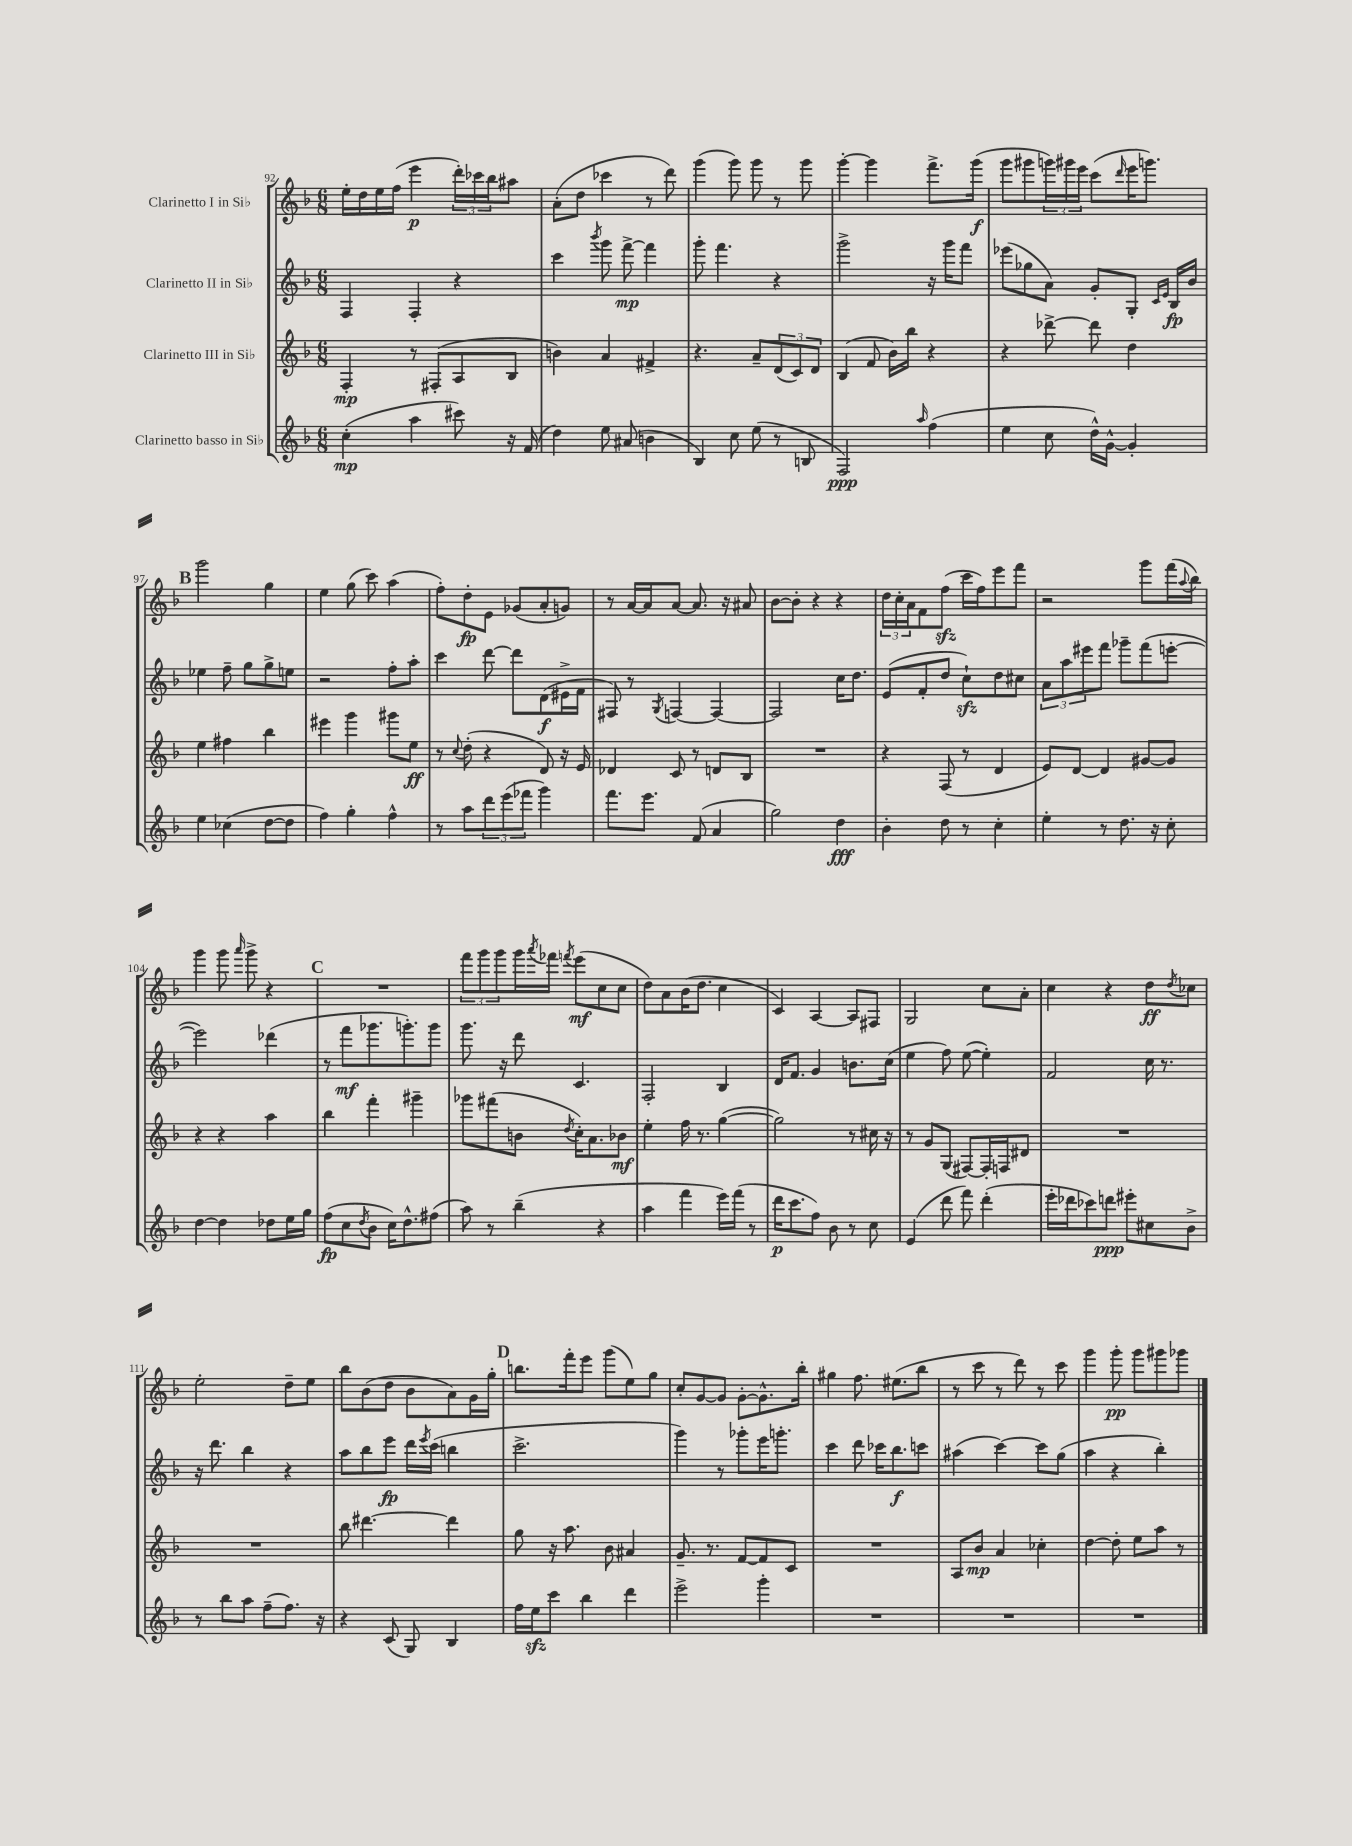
<<
\new StaffGroup <<
\new Staff = "s0" \with { instrumentName = "Clarinetto I in Sib" } {
    \clef treble \key f \major \numericTimeSignature \time 6/8
    e''16-. d''16 e''16 f''16( e'''4\p \tuplet 3/2 { d'''16-.) ces'''16 bes''16 } ais''8 |
    a'8-.( d''8 ces'''4 r8 d'''8) |
    g'''4( g'''8) g'''8 r8 g'''8 |
    g'''4~-. g'''4 f'''8.-> g'''16\f( |
    g'''8 gis'''8 \tuplet 3/2 { g'''16) gis'''16 e'''16 } c'''8( \grace { d'''16 } e'''16 g'''8.) |
    \mark \markup { \bold "B" } g'''2 g''4 |
    e''4 g''8( c'''8) a''4( |
    f''8-.) d''8-.\fp e'8 ges'8( a'8-. g'8) |
    r8 a'16~ a'16 a'8~ a'8. r16 ais'8 |
    bes'8~ bes'8-. r4 r4 |
    \tuplet 3/2 { d''16 c''16-. a'16 } f'8 f''8\sfz( c'''16 f''16) e'''8 f'''8 |
    r2 g'''8 f'''16( \appoggiatura { a''8 } bes''16) |
    g'''4 g'''8 \grace { a'''16 } g'''8-> r4 |
    \mark \markup { \bold "C" } R2. |
    \tuplet 3/2 { f'''8 g'''8 g'''8 } g'''16 \acciaccatura { a'''8 } fes'''16 \acciaccatura { f'''8 } e'''8\mf( c''8 c''8 |
    d''8) a'8 bes'16( d''8. c''4 |
    c'4) a4~ a8 fis8 |
    g2 c''8 a'8-. |
    c''4 r4 d''8\ff \acciaccatura { d''8 } ces''8 |
    e''2-. d''8-- e''8 |
    bes''8 bes'8( d''8 bes'8 a'8) g'16 g''16-. |
    \mark \markup { \bold "D" } b''8. f'''16-. e'''8 g'''8( e''8) g''8 |
    c''8-. g'8~ g'8 g'8~-. g'8.-^ bes''16-. |
    gis''4 f''8. eis''8.( bes''8 |
    r8 c'''8 r8 d'''8) r8 c'''8 |
    g'''4 g'''8-.\pp g'''8 gis'''8 ges'''8 \bar "|." |
}
\new Staff = "s1" \with { instrumentName = "Clarinetto II in Sib" } {
    \clef treble \key f \major \numericTimeSignature \time 6/8
    f4 f4-. r4 |
    c'''4 \acciaccatura { bes'''8 } g'''8 f'''8~->\mp f'''4 |
    g'''8-. f'''4. r4 |
    g'''2-> r16 g'''16 f'''8 |
    ees'''8( ges''8 a'8) g'8-. g8-. \grace { c'16 e'16 } bes16\fp bes'16 |
    \mark \markup { \bold "B" } ees''4 f''8-- g''8 g''8-> e''8 |
    r2 f''8-. a''8-. |
    c'''4 d'''8~ d'''8 d'8\f( eis'16-> f'16 |
    fis8) r8 \acciaccatura { g8 } f4~ f4~ |
    f2 c''16 d''8. |
    e'8( f'8-. d''8 c''8-!\sfz) d''8 cis''8 |
    \tuplet 3/2 { a'8 a''8 eis'''8 } f'''8 ges'''8-- f'''8( e'''8~-. |
    e'''2) des'''4( |
    \mark \markup { \bold "C" } r8 f'''8\mf ges'''8. g'''8.-.) g'''8 |
    g'''8. r16 d'''8 c'4. |
    f2-. bes4 |
    d'16 f'8. g'4 b'8. c''16( |
    e''4 f''8) e''8~( e''4-.) |
    f'2 c''16 r8. |
    r16 d'''8. bes''4 r4 |
    a''8 bes''8 e'''8\fp d'''16 \acciaccatura { e'''8 } c'''16( b''4 |
    \mark \markup { \bold "D" } c'''2.-> |
    g'''4) r8 ges'''8-. e'''16 g'''8.-. |
    c'''4 d'''8 ces'''16 bes''8.\f c'''8 |
    ais''4( c'''4~) c'''8 g''8( |
    a''4 r4 bes''4-.) \bar "|." |
}
\new Staff = "s2" \with { instrumentName = "Clarinetto III in Sib" } {
    \clef treble \key f \major \numericTimeSignature \time 6/8
    f4-.\mp r8 fis8-.( a8 bes8 |
    b'4) a'4 fis'4-> |
    r4. a'8-- \tuplet 3/2 { d'8( c'8) d'8 } |
    bes4( f'8 bes'16) bes''16 r4 |
    r4 des'''8~-> des'''8 d''4 |
    \mark \markup { \bold "B" } e''4 fis''4 bes''4 |
    eis'''4 g'''4 gis'''8 e''8\ff |
    r8 \appoggiatura { c''8 } d''8-.( r4 d'8) r16 e'16 |
    des'4 c'8 r8 d'8 bes8 |
    R2. |
    r4 f8( r8 d'4 |
    e'8) d'8~ d'4 gis'8~ gis'8 |
    r4 r4 a''4 |
    \mark \markup { \bold "C" } bes''4 f'''4-. gis'''4-- |
    ges'''8 fis'''8( b'8 \acciaccatura { d''8 } c''16-.) a'8. bes'8\mf |
    e''4-. f''16 r8. g''4~( |
    g''2) r8 cis''16 r16 |
    r8 g'8 g8( fis8~) fis16-. f16 dis'8 |
    R2. |
    R2. |
    bes''8 dis'''4.~ dis'''4 |
    \mark \markup { \bold "D" } g''8 r16 a''8. bes'8 ais'4 |
    g'8.-- r8. f'8~ f'8 c'8 |
    R2. |
    a8 bes'8\mp a'4 ces''4-. |
    d''4~ d''8-. e''8 a''8 r8 \bar "|." |
}
\new Staff = "s3" \with { instrumentName = "Clarinetto basso in Sib" } {
    \clef treble \key f \major \numericTimeSignature \time 6/8
    c''4-.\mp( a''4 cis'''8) r16 f'16( |
    d''4) e''8 ais'8( b'4 |
    bes4) c''8 e''8( r8 b8 |
    f2\ppp) \grace { a''16 } f''4( |
    e''4 c''8 d''16-^) g'16~-^ g'4-. |
    \mark \markup { \bold "B" } e''4 ces''4( d''8~ d''8 |
    f''4) g''4-. f''4-^ |
    r8 a''8 \tuplet 3/2 { d'''8 e'''8( fes'''8 } g'''4) |
    f'''8. e'''8. f'8( a'4 |
    g''2) d''4\fff |
    bes'4-. d''8 r8 c''4-. |
    e''4-. r8 d''8. r16 c''8-. |
    d''4~ d''4 des''8 e''16 g''16 |
    \mark \markup { \bold "C" } f''8\fp( c''8 \acciaccatura { d''8 } bes'8 c''16) d''8.-^ fis''8( |
    a''8) r8 bes''4--( r4 |
    a''4 f'''4 e'''16) f'''16( r8 |
    d'''16\p c'''8. f''8) bes'8 r8 c''8 |
    e'4( d'''8 f'''8) d'''4-.( |
    e'''16-. des'''16 ces'''8) d'''8\ppp eis'''8-. cis''8 bes'8-> |
    r8 bes''8 a''8 f''8--( f''8.) r16 |
    r4 c'8( g8) bes4 |
    \mark \markup { \bold "D" } f''16 e''16\sfz c'''8 bes''4 d'''4 |
    e'''2-> g'''4-. |
    R2. |
    R2. |
    R2. \bar "|." |
}
>>
>>
\layout { \context { \Score currentBarNumber = #92 } }
